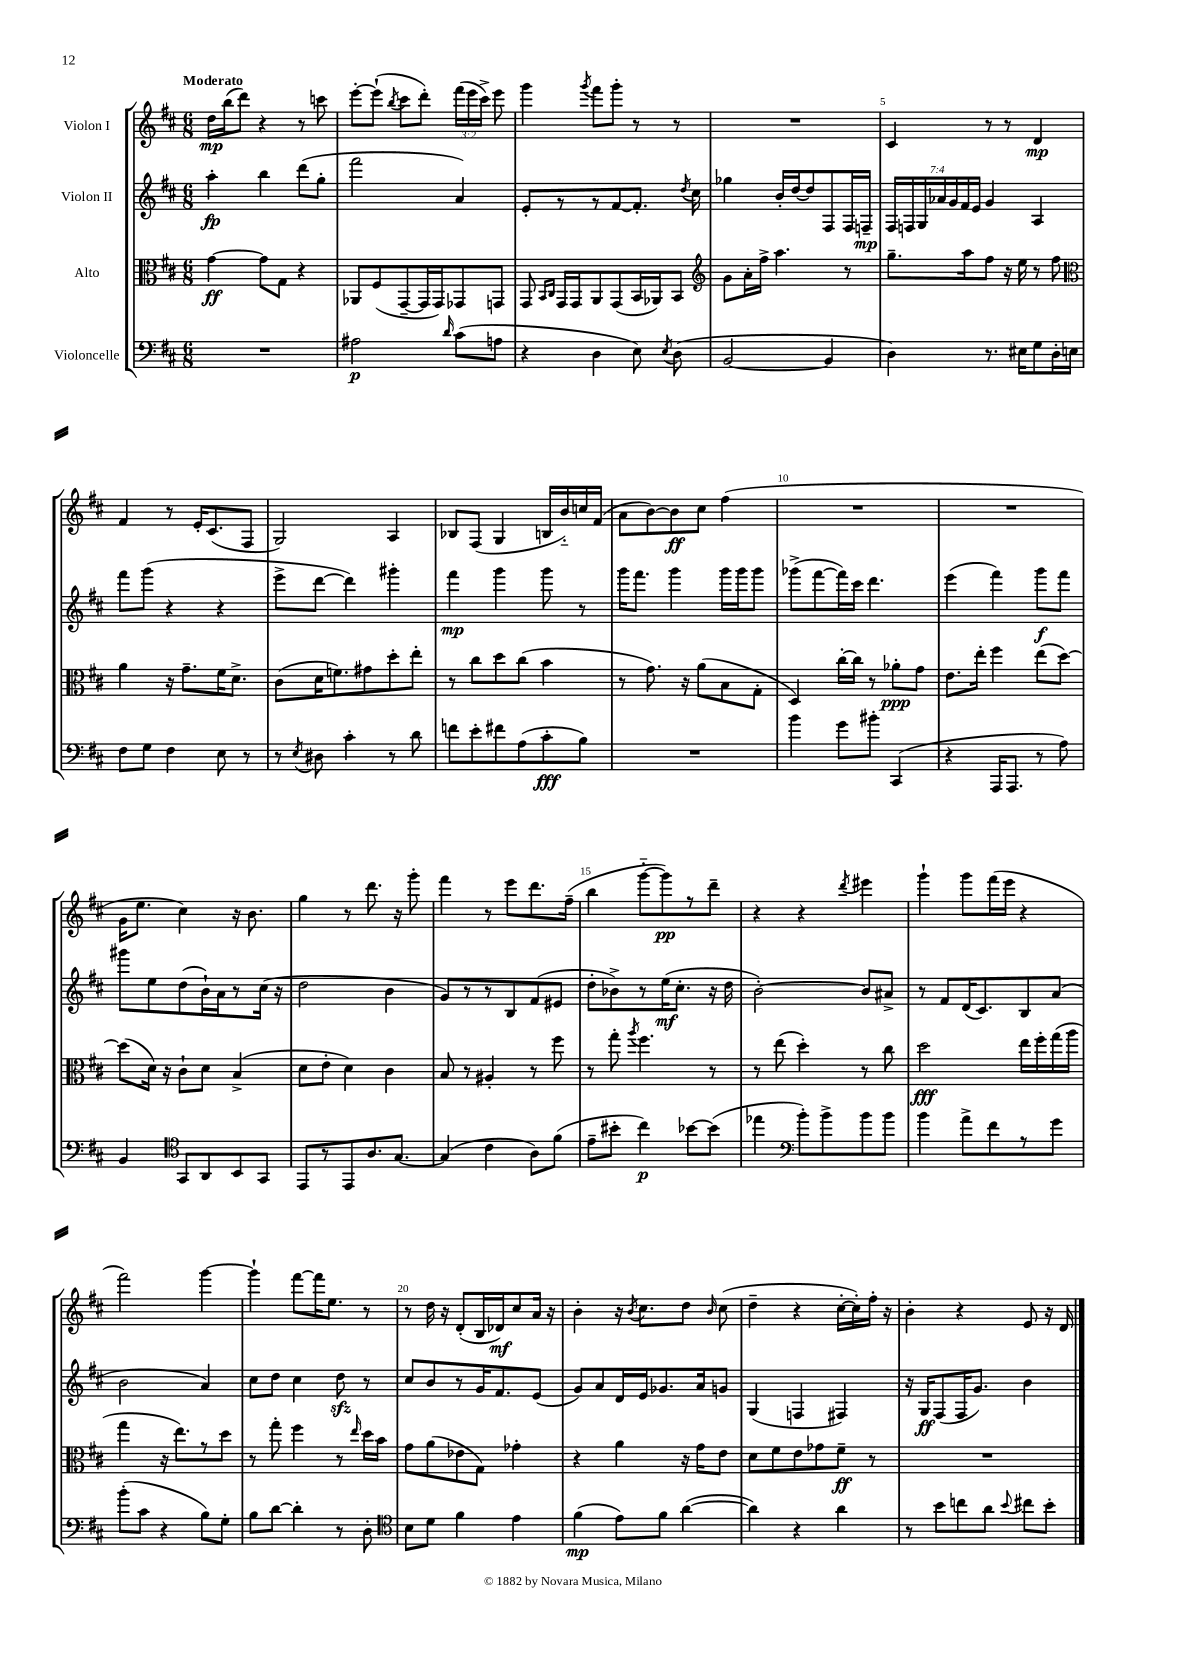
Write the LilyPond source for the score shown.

<<
\new StaffGroup <<
\new Staff = "s0" \with { instrumentName = "Violon I" } {
    \clef treble \key d \major \numericTimeSignature \time 6/8 \override Staff.TupletNumber.text = #tuplet-number::calc-fraction-text \tempo "Moderato"
    \autoBeamOff d''16[\mp b''16( d'''8]) r4 r8 c'''8 |
    e'''8[~-. e'''8]-!( \acciaccatura { b''8 } cis'''8[ d'''8]-.) \tuplet 3/2 { fis'''16[( e'''16 cis'''16]->) } e'''8 |
    g'''4 \acciaccatura { g'''8 } fis'''8[ g'''8]-. r8 r8 |
    R2. |
    cis'4 r8 r8 d'4\mp |
    fis'4 r8 e'16[-. cis'8.( fis8] |
    g2) a4 |
    bes8[ fis8]( g4 b16[ b'16-_) c''16 fis'16]( |
    a'8[ b'8~) b'8\ff cis''8] fis''4( |
    R2. |
    R2. |
    g'16[ e''8.] cis''4) r16 b'8. |
    g''4 r8 d'''8. r16 g'''8-. |
    fis'''4 r8 e'''8[ d'''8. fis''16]--( |
    b''4 g'''8[~-_ g'''8\pp) r8 d'''8]-- |
    r4 r4 \acciaccatura { d'''8 } eis'''4 |
    g'''4-! g'''8[ fis'''16( e'''16] r4 |
    fis'''2) g'''4~ |
    g'''4-! fis'''8[~ fis'''16 e''8.] r8 |
    r8 d''16 r16 d'8[-.( b16 des'16\mf) cis''8 a'16] r16 |
    b'4-. r16 \acciaccatura { b'8 } cis''8.[ d''8] \grace { b'16 } cis''8( |
    d''4-- r4 cis''16[~-. cis''16-.) fis''16]-. r16 |
    b'4-. r4 e'8 r16 d'16 \bar "|." |
}
\new Staff = "s1" \with { instrumentName = "Violon II" } {
    \clef treble \key d \major \numericTimeSignature \time 6/8 \override Staff.TupletNumber.text = #tuplet-number::calc-fraction-text
    \autoBeamOff a''4-.\fp b''4 d'''8[( g''8]-. |
    fis'''2 a'4) |
    e'8[-. r8 r8 fis'8~ fis'8.]-. \acciaccatura { d''8 } cis''16 |
    ges''4 b'16[-. d''16~ d''8 fis8 fis16 f16]--\mp |
    \tuplet 7/4 { fis16[ f16 g16 aes'16 g'16 fis'16 e'16] } g'4 a4 |
    fis'''8[ g'''8]( r4 r4 |
    e'''8[-> d'''8]~ d'''4) gis'''4-. |
    fis'''4\mp g'''4 g'''8 r8 |
    g'''16[ fis'''8.] g'''4 g'''16[ g'''16 g'''8] |
    ges'''8[->( fis'''8~ fis'''16) cis'''16] d'''4. |
    e'''4( fis'''4) g'''8[\f fis'''8] |
    gis'''8[ e''8 d''8( b'16-!) a'16 r8 cis''16]( r16 |
    d''2 b'4 |
    g'8[) r8 r8 b8 fis'8( eis'8] |
    d''8[-. bes'8->) r8 e''16\mf( cis''8.]-. r16 d''16 |
    b'2~-.) b'8[ ais'8]-> |
    r8 fis'8[ d'16( cis'8.) b8 a'8]( |
    b'2 a'4) |
    cis''8[ d''8] cis''4 d''8\sfz r8 |
    cis''8[ b'8 r8 g'16 fis'8. e'8]( |
    g'8[) a'8 d'16 e'16 ges'8. a'16 g'8] |
    g4( f4 fis4) |
    r16 g16[\ff fis8( fis16 g'8.]) b'4 \bar "|." |
}
\new Staff = "s2" \with { instrumentName = "Alto" } {
    \clef alto \key d \major \numericTimeSignature \time 6/8
    \autoBeamOff g'4~\ff g'8[ g8] r4 |
    aes,8[ fis8( g,8~-- g,16 g,16) ges,8 g,8] |
    g,8 \grace { b,16[ cis16] } g,16[ g,16 a,8 g,8( b,16 aes,16) b,8] |
    \clef treble g'8[ a'16-. fis''16]-> a''4. r8 |
    g''8.[-- a''16 fis''8] r16 e''16 r8 fis''8 |
    \clef alto a'4 r16 g'8.[-- fis'16 d'8.]-> |
    cis'8[( d'16 f'8.) gis'8 d''8-. e''8]-. |
    r8 cis''8[ d''8 cis''8]( b'4 |
    r8 g'8.) r16 a'8[( b8 g8]-. |
    d4) cis''16[~-. cis''16] r8 aes'8[-.\ppp g'8] |
    e'8.[ e''16]-. fis''4 e''8[( d''8]~) |
    d''8[( d'16]) r16 cis'8[-! d'8] b4->( |
    d'8[ e'8]-. d'4) cis'4 |
    b8 r8 ais4-. r8 fis''8 |
    r8 g''8-. \acciaccatura { a''8 } fis''4. r8 |
    r8 e''8( d''4-.) r8 cis''8 |
    d''2\fff e''16[ fis''16-. g''16( a''16] |
    g''4 r16 e''8.[) r8 d''8] |
    r8 g''8-. fis''4 r8 \grace { e''16 } d''16[ b'16] |
    g'8[ a'8( ees'8 g8]) ges'4-. |
    r4 a'4 r16 g'16[ e'8] |
    d'8[ fis'8 e'8 ges'8 fis'8]--\ff r8 |
    R2. \bar "|." |
}
\new Staff = "s3" \with { instrumentName = "Violoncelle" } {
    \clef bass \key d \major \numericTimeSignature \time 6/8
    \autoBeamOff R2. |
    ais2\p \grace { d'16 } cis'8[( a8] |
    r4 d4 e8) \acciaccatura { e8 } d8( |
    b,2~ b,4 |
    d4) r8. eis16[ g8 d16-. e16] |
    fis8[ g8] fis4 e8 r8 |
    r8 \acciaccatura { e8 } dis8 cis'4-. r8 d'8 |
    f'8[ e'8-. fis'8 a8( cis'8-.\fff b8]) |
    R2. |
    b'4 g'8[ bis'8]-. cis,4( |
    r4 a,,16[ a,,8.] r8 a8) |
    b,4 \clef tenor g,8[ a,8 b,8 g,8] |
    e,8[ r8 e,8 a8. g8.]~ |
    g4( cis'4 a8[) fis'8]( |
    e'8[-- bis'8]-. cis''4\p) bes'8[~ bes'8]( |
    ees''4 \clef bass b'8[-.) b'8-> b'8 b'8] |
    b'4 a'8[-> fis'8 r8 g'8] |
    b'8[-.( cis'8] r4 b8[) g8]-. |
    b8[ d'8]~ d'4-. r8 d8-. |
    \clef tenor b8[ d'8] fis'4 e'4 |
    fis'4\mp( e'8[) fis'8] a'4~( |
    a'4) r4 a'4 |
    r8 b'8[ c''8 a'8] \appoggiatura { b'8 } cis''8[ b'8]-. \bar "|." |
}
>>
>>
\layout { \context { \Score \override BarNumber.break-visibility = ##(#f #t #t) barNumberVisibility = #(every-nth-bar-number-visible 5) } }
